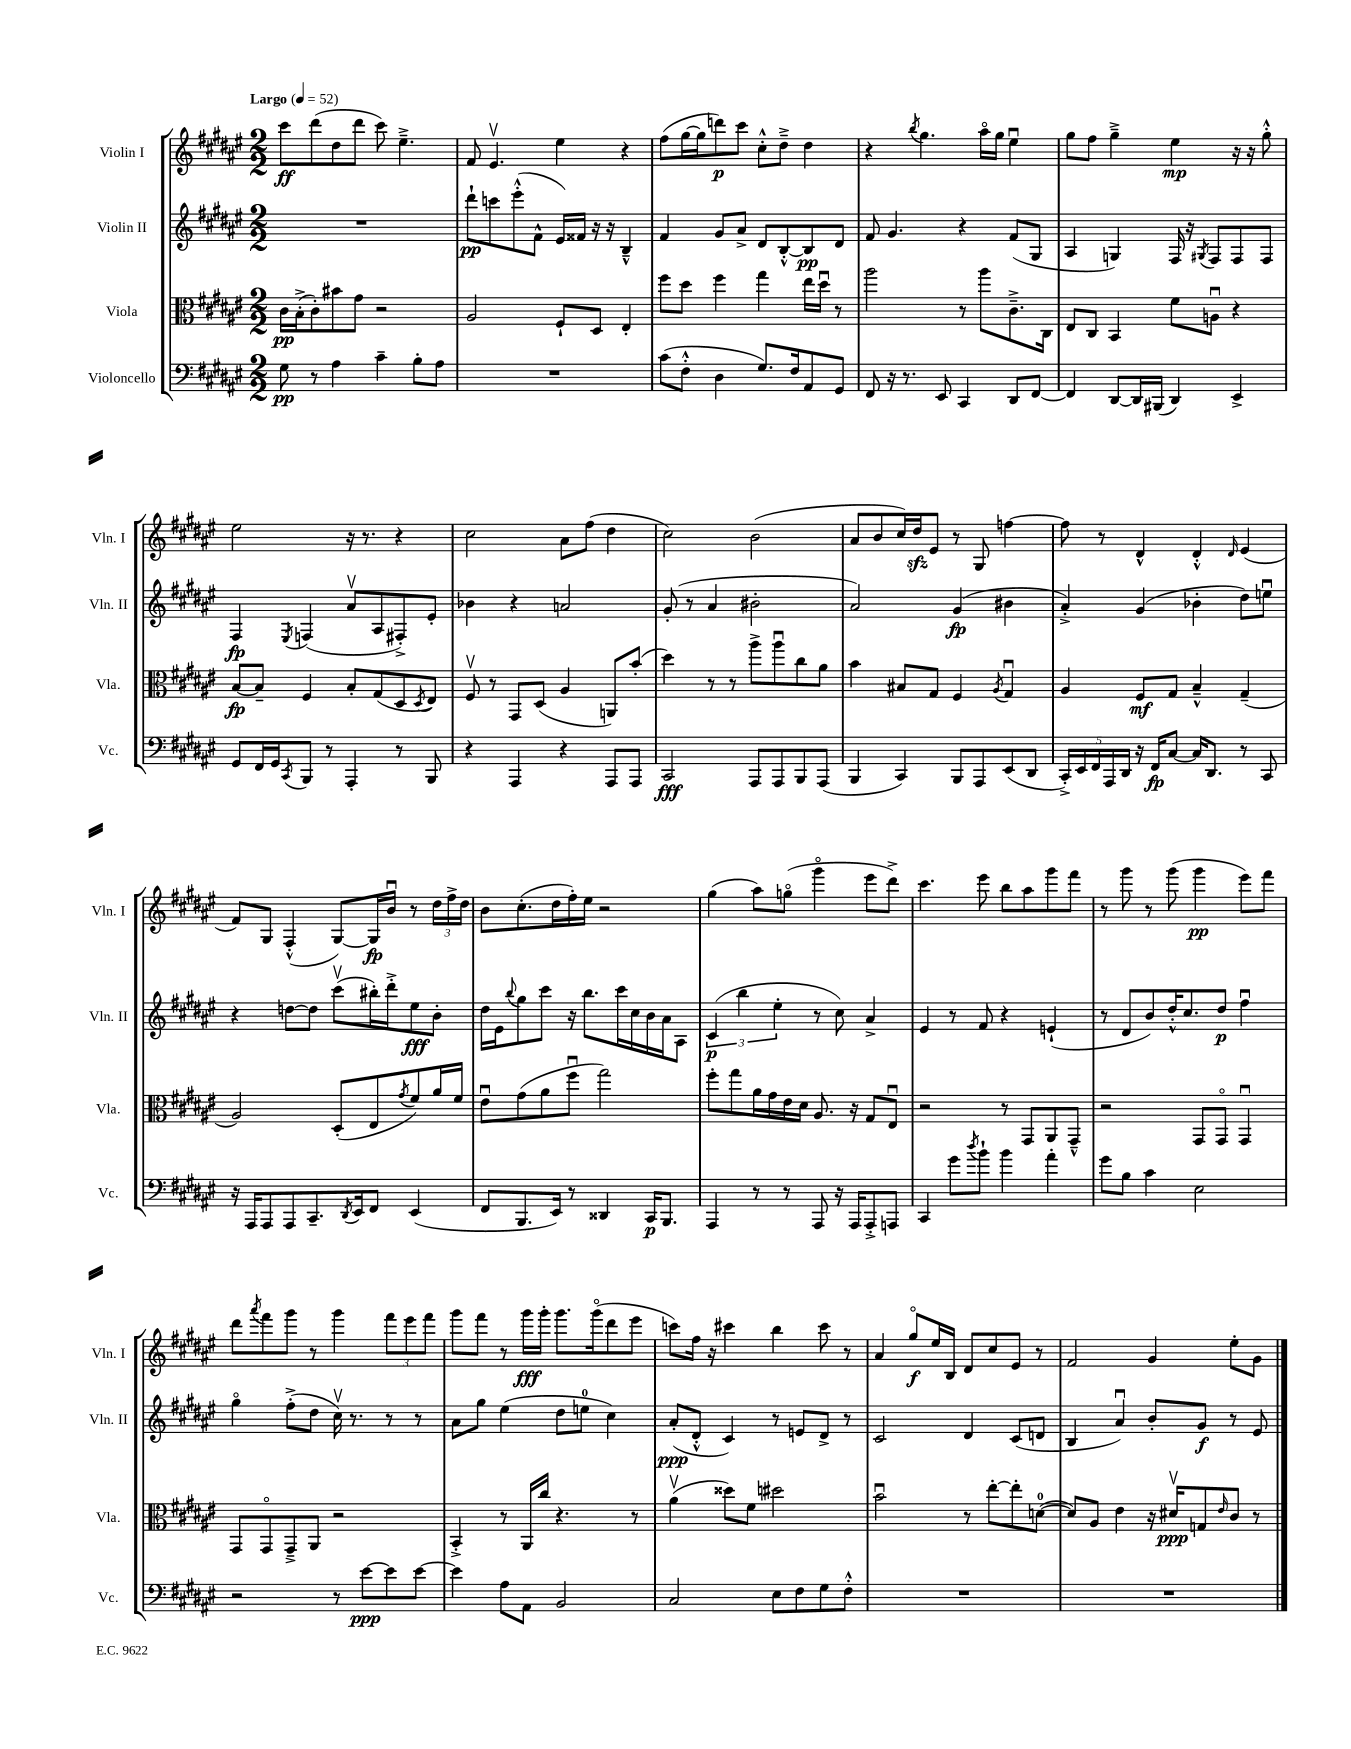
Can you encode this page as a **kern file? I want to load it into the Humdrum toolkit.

**kern	**dynam	**kern	**dynam	**kern	**dynam	**kern	**dynam
*part4	*part4	*part3	*part3	*part2	*part2	*part1	*part1
*staff4	*staff4	*staff3	*staff3	*staff2	*staff2	*staff1	*staff1
*I"Violoncello	*	*I"Viola	*	*I"Violin II	*	*I"Violin I	*
*I'Vc.	*	*I'Vla.	*	*I'Vln. II	*	*I'Vln. I	*
*clefF4	*	*clefC3	*	*clefG2	*	*clefG2	*
*k[f#c#g#d#a#e#]	*	*k[f#c#g#d#a#e#]	*	*k[f#c#g#d#a#e#]	*	*k[f#c#g#d#a#e#]	*
*M2/2	*	*M2/2	*	*M2/2	*	*M2/2	*
*MM52	*	*MM52	*	*MM52	*	*MM52	*
=1	=1	=1	=1	=1	=1	=1	=1
!	!	!	!	!	!	!LO:TX:a:B:t=Largo	!
8G#\	pp	16c#\LL	pp	1r	.	8ccc#\L	ff
.	.	(16B'^\J	.	.	.	.	.
8r	.	8c#'\)	.	.	.	(8ddd#\	.
4A#\	.	8b#X\	.	.	.	8dd#\	.
.	.	8g#\J	.	.	.	8ddd#\J	.
4c#~\	.	2r	.	.	.	8ccc#\)	.
.	.	.	.	.	.	4.ee#~^\	.
8B'\L	.	.	.	.	.	.	.
8A#\J	.	.	.	.	.	.	.
=2	=2	=2	=2	=2	=2	=2	=2
1r	.	2A#/	.	8ddd#`\L	pp	8f#/	.
.	.	.	.	8cccn\	.	4.e#v/	.
.	.	.	.	(8eee#'^^\	.	.	.
.	.	.	.	8f#^^\J	.	.	.
.	.	8F#`/L	.	16e#/LL)	.	4ee#\	.
.	.	.	.	16f##X/JJ	.	.	.
.	.	8D#/J	.	16r	.	.	.
.	.	.	.	16r	.	.	.
.	.	4E#'/	.	4B~^^/	.	4r	.
=3	=3	=3	=3	=3	=3	=3	=3
(8c#\L	.	8ff#\L	.	4f#/	.	(8ff#\L	.
8F#'^^\J	.	8dd#\J	.	.	.	[16gg#\L	.
.	.	.	.	.	.	16gg#\J]	.
4D#\	.	4ff#\	.	8g#/L	.	8dddn\)	p
.	.	.	.	8a#^/J	.	8ccc#\J	.
8.G#/L)	.	4gg#\	.	8d#/L	.	8cc#'^^\L	.
.	.	.	.	[8B'^^/	.	8dd#~^\J	.
16F#/k	.	.	.	.	.	.	.
8AA#/	.	16ee#\LL	.	8B/]	pp	4dd#\	.
.	.	16dd#u\JJ	.	.	.	.	.
8GG#/J	.	8r	.	8d#/J	.	.	.
=4	=4	=4	=4	=4	=4	=4	=4
8FF#/	.	2aa#\	.	8f#/	.	4r	.
16r	.	.	.	4.g#/	.	.	.
8.r	.	.	.	.	.	.	.
.	.	.	.	.	.	8qbb/	.
.	.	.	.	.	.	4.gg#\	.
8EE#/	.	.	.	.	.	.	.
4CC#/	.	8r	.	4r	.	.	.
.	.	8aa#\L	.	.	.	16aa#\LL	.
.	.	.	.	.	.	16gg#\JJ	.
8DD#/L	.	8.c#~^\	.	(8f#/L	.	4ee#u\	.
[8FF#/J	.	.	.	8G#/J	.	.	.
.	.	16C#\Jk	.	.	.	.	.
=5	=5	=5	=5	=5	=5	=5	=5
4FF#/]	.	8E#/L	.	4A#/	.	8gg#\L	.
.	.	8C#/J	.	.	.	8ff#\J	.
[8DD#/L	.	4BB/	.	4Gn/)	.	4gg#~^\	.
16DD#/L]	.	.	.	.	.	.	.
(16BBB#X/JJ	.	.	.	.	.	.	.
4DD#/)	.	8f#\L	.	16F#/	.	4ee#\	mp
.	.	.	.	16r	.	.	.
.	.	.	.	8qG#X/	.	.	.
.	.	8Anu\J	.	8F#/L	.	.	.
4EE#^/	.	4r	.	8F#/	.	16r	.
.	.	.	.	.	.	16r	.
.	.	.	.	8F#/J	.	8gg#'^^\	.
!!LO:LB:g=z
=6	=6	=6	=6	=6	=6	=6	=6
8GG#/L	.	[8B/L	fp	4F#/	fp	2ee#\	.
16FF#/L	.	8B~/J]	.	.	.	.	.
16GG#/J	.	.	.	.	.	.	.
8qCC#/	.	.	.	8qE#/	.	.	.
8BBB/J	.	4F#/	.	(4Fn/	.	.	.
8r	.	.	.	.	.	.	.
4AAA#'/	.	8B'/L	.	8a#v/L	.	16r	.
.	.	.	.	.	.	8.r	.
.	.	(8G#/	.	8A#/	.	.	.
8r	.	8D#/	.	8F#X'^/)	.	4r	.
.	.	8qD#/	.	.	.	.	.
8BBB/	.	8E#/J)	.	8e#'/J	.	.	.
=7	=7	=7	=7	=7	=7	=7	=7
4r	.	8F#v/	.	4b-X\	.	2cc#\	.
.	.	8r	.	.	.	.	.
4AAA#/	.	8GG#/L	.	4r	.	.	.
.	.	(8D#/J	.	.	.	.	.
4r	.	4A#/	.	2an/	.	8a#\L	.
.	.	.	.	.	.	(8ff#\J	.
8AAA#/L	.	8AAn/L)	.	.	.	4dd#\	.
8AAA#/J	.	(8b'/J	.	.	.	.	.
=8	=8	=8	=8	=8	=8	=8	=8
2CC#/	fff	4dd#\)	.	(8g#'/	.	2cc#\)	.
.	.	.	.	8r	.	.	.
.	.	8r	.	4a#/	.	.	.
.	.	8r	.	.	.	.	.
8AAA#/L	.	8aa#^\L	.	2b#X'\	.	(2b\	.
8AAA#/	.	8aa#u\	.	.	.	.	.
8BBB/	.	8cc#\	.	.	.	.	.
(8AAA#/J	.	8a#\J	.	.	.	.	.
=9	=9	=9	=9	=9	=9	=9	=9
4BBB/	.	4b\	.	2a#/)	.	8a#/L	.
.	.	.	.	.	.	8b/	.
4CC#/)	.	8B#X/L	.	.	.	16cc#/L)	.
.	.	.	.	.	.	16dd#zz/J	.
.	.	8G#/J	.	.	.	8e#/J	.
8BBB/L	.	4F#/	.	(4g#/	fp	8r	.
8AAA#/	.	.	.	.	.	8G#/	.
.	.	8qA#/	.	.	.	.	.
(8EE#/	.	4G#u/	.	4b#X\	.	[4ffn\	.
8DD#/J	.	.	.	.	.	.	.
=10	=10	=10	=10	=10	=10	=10	=10
20CC#'^/LL)	.	4A#/	.	4a#'^/)	.	8ff\]	.
20EE#/	.	.	.	.	.	.	.
20FF#/	.	.	.	.	.	.	.
.	.	.	.	.	.	8r	.
20AAA#/	.	.	.	.	.	.	.
20DD#/JJ	.	.	.	.	.	.	.
16r	.	8F#/L	mf	(4g#/	.	4d#^^/	.
16FF#/KL	fp	.	.	.	.	.	.
[8C#/J	.	8G#/J	.	.	.	.	.
16C#/KL]	.	4B~^^/	.	4b-X'\	.	4d#'^^/	.
8.DD#/J	.	.	.	.	.	.	.
.	.	.	.	.	.	16qqd#/	.
8r	.	(4G#~/	.	8dd#\L)	.	(4e#/	.
8CC#/	.	.	.	8eenu\J	.	.	.
!!LO:LB:g=z
=11	=11	=11	=11	=11	=11	=11	=11
16r	.	2A#/)	.	4r	.	8f#/L)	.
16AAA#/KL	.	.	.	.	.	.	.
8AAA#/	.	.	.	.	.	8G#/J	.
8AAA#/	.	.	.	[8ddn\L	.	(4F#'^^/	.
8.CC#~/	.	.	.	8dd\J]	.	.	.
.	.	(8D#'/L	.	(8ccc#v\L	.	[8G#/L)	.
8qDD#/	.	.	.	.	.	.	.
16EE#/k	.	.	.	.	.	.	.
8FF#/J	.	8E#/	.	16bb#X'\L)	.	16G#/L]	fp
.	.	.	.	16ddd#'^\J	.	16bu/JJ	.
.	.	8qg#/	.	.	.	.	.
(4EE#/	.	8f#/)	.	8ee#\	fff	8r	.
.	.	16a#/L	.	8b'\J	.	24dd#\LL	.
.	.	.	.	.	.	24ff#^\	.
.	.	16f#/JJ	.	.	.	.	.
.	.	.	.	.	.	24dd#\JJ	.
=12	=12	=12	=12	=12	=12	=12	=12
8FF#/L	.	8e#u\L	.	16dd#\LL	.	8b\L	.
.	.	.	.	16e#\J	.	.	.
.	.	.	.	8qqbb/	.	.	.
8.BBB/	.	(8g#\	.	8gg#\	.	(8.cc#'\	.
.	.	8a#\	.	8ccc#\J	.	.	.
16EE#/Jk)	.	.	.	.	.	16dd#\L	.
8r	.	8ff#u\J	.	16r	.	16ff#'\)	.
.	.	.	.	8.bb\L	.	16ee#\JJ	.
4DD##X/	.	2gg#\)	.	.	.	2r	.
.	.	.	.	16ccc#\L	.	.	.
.	.	.	.	16cc#\	.	.	.
16CC#/KL	p	.	.	16b\	.	.	.
8.BBB/J	.	.	.	16a#\J	.	.	.
.	.	.	.	8A#\J	.	.	.
=13	=13	=13	=13	=13	=13	=13	=13
4AAA#/	.	8ff#'\L	.	(6c#/	p	(4gg#\	.
.	.	8gg#\	.	.	.	.	.
.	.	.	.	6bb\	.	.	.
8r	.	16a#\L	.	.	.	8aa#\L)	.
.	.	16g#\	.	.	.	.	.
.	.	.	.	6ee#'\	.	.	.
8r	.	16e#\	.	.	.	(8ggn\J	.
.	.	16d#\JJ	.	.	.	.	.
8AAA#/	.	8.A#/	.	8r	.	4ggg#\	.
16r	.	.	.	8cc#\)	.	.	.
16AAA#/KL	.	16r	.	.	.	.	.
8AAA#'^/	.	8G#/L	.	4a#^/	.	8eee#\L	.
8AAAn/J	.	8E#u/J	.	.	.	8ddd#^\J)	.
=14	=14	=14	=14	=14	=14	=14	=14
4CC#/	.	2r	.	4e#/	.	4.ccc#\	.
8g#\L	.	.	.	8r	.	.	.
8qdd#/	.	.	.	.	.	.	.
8b`\J	.	.	.	8f#/	.	8eee#\	.
4b\	.	8r	.	4r	.	8bb\L	.
.	.	8GG#/L	.	.	.	8aa#\	.
4a#'\	.	8AA#/	.	(4en`/	.	8ggg#\	.
.	.	8GG#~^^/J	.	.	.	8fff#\J	.
=15	=15	=15	=15	=15	=15	=15	=15
8g#\L	.	2r	.	8r	.	8r	.
8B\J	.	.	.	8d#/L	.	8ggg#\	.
4c#\	.	.	.	8b/)	.	8r	.
.	.	.	.	16dd#'^^/K	.	(8ggg#\	.
.	.	.	.	8.cc#/	.	.	.
2E#\	.	8GG#/L	.	.	.	4ggg#\	pp
.	.	8GG#/J	.	8dd#/J	p	.	.
.	.	4GG#u/	.	4ff#u\	.	8eee#\L)	.
.	.	.	.	.	.	8fff#\J	.
!!LO:LB:g=z
=16	=16	=16	=16	=16	=16	=16	=16
2r	.	8GG#/L	.	4gg#\	.	8ddd#\L	.
.	.	.	.	.	.	8qaaa#/	.
.	.	8GG#/	.	.	.	8fff#\	.
.	.	8GG#~^/	.	(8ff#'^\L	.	8ggg#\J	.
.	.	8AA#/J	.	8dd#\J	.	8r	.
8r	.	2r	.	16cc#v\)	.	4ggg#\	.
.	.	.	.	8.r	.	.	.
[8e#\L	ppp	.	.	.	.	.	.
8e#\]	.	.	.	8r	.	12fff#\L	.
.	.	.	.	.	.	12eee#\	.
[8e#\J	.	.	.	8r	.	.	.
.	.	.	.	.	.	12fff#\J	.
=17	=17	=17	=17	=17	=17	=17	=17
4e#\]	.	4BB'^/	.	8a#\L	.	8ggg#\L	.
.	.	.	.	8gg#\J	.	8fff#\J	.
8A#\L	.	8r	.	(4ee#\	.	8r	.
8AA#\J	.	16AA#/LL	.	.	.	16ggg#\LL	fff
.	.	16cc#/JJ	.	.	.	16ggg#'\JJ	.
2BB/	.	4.r	.	8dd#\L	.	8.ggg#\L	.
.	.	.	.	8een\J	.	.	.
.	.	.	.	.	.	(16ggg#\k	.
.	.	.	.	4cc#\)	.	8ddd#\	.
.	.	8r	.	.	.	8eee#\J	.
=18	=18	=18	=18	=18	=18	=18	=18
2C#/	.	(4a#v\	.	(8a#'/L	ppp	8cccn\L)	.
.	.	.	.	8d#'^^/J	.	16ff#\Jk	.
.	.	.	.	.	.	16r	.
.	.	8dd##X\L)	.	4c#/)	.	4ccc#X\	.
.	.	8f#\J	.	.	.	.	.
8E#\L	.	2dd#X\	.	8r	.	4bb\	.
8F#\	.	.	.	8en/L	.	.	.
8G#\	.	.	.	8d#^/J	.	8ccc#\	.
8F#'^^\J	.	.	.	8r	.	8r	.
=19	=19	=19	=19	=19	=19	=19	=19
1r	.	2bu\	.	2c#/	.	4a#/	.
.	.	.	.	.	.	8gg#/L	f
.	.	.	.	.	.	16ee#/L	.
.	.	.	.	.	.	16B/JJ	.
.	.	8r	.	4d#/	.	8d#/L	.
.	.	[8ee#'\L	.	.	.	8cc#/	.
.	.	8ee#'\]	.	(8c#/L	.	8e#/J	.
.	.	([8dn\J	.	8dn/J	.	8r	.
=20	=20	=20	=20	=20	=20	=20	=20
1r	.	8d/L])	.	4B/	.	2f#/	.
.	.	8A#/J	.	.	.	.	.
.	.	4e#\	.	4a#u/)	.	.	.
.	.	16r	.	8b'/L	.	4g#/	.
.	.	16d#Xv/KL	ppp	.	.	.	.
.	.	8Gn/	.	8g#/J	f	.	.
.	.	16qqe#/	.	.	.	.	.
.	.	8c#/J	.	8r	.	8ee#'\L	.
.	.	8r	.	8e#/	.	8g#\J	.
==	==	==	==	==	==	==	==
*-	*-	*-	*-	*-	*-	*-	*-
